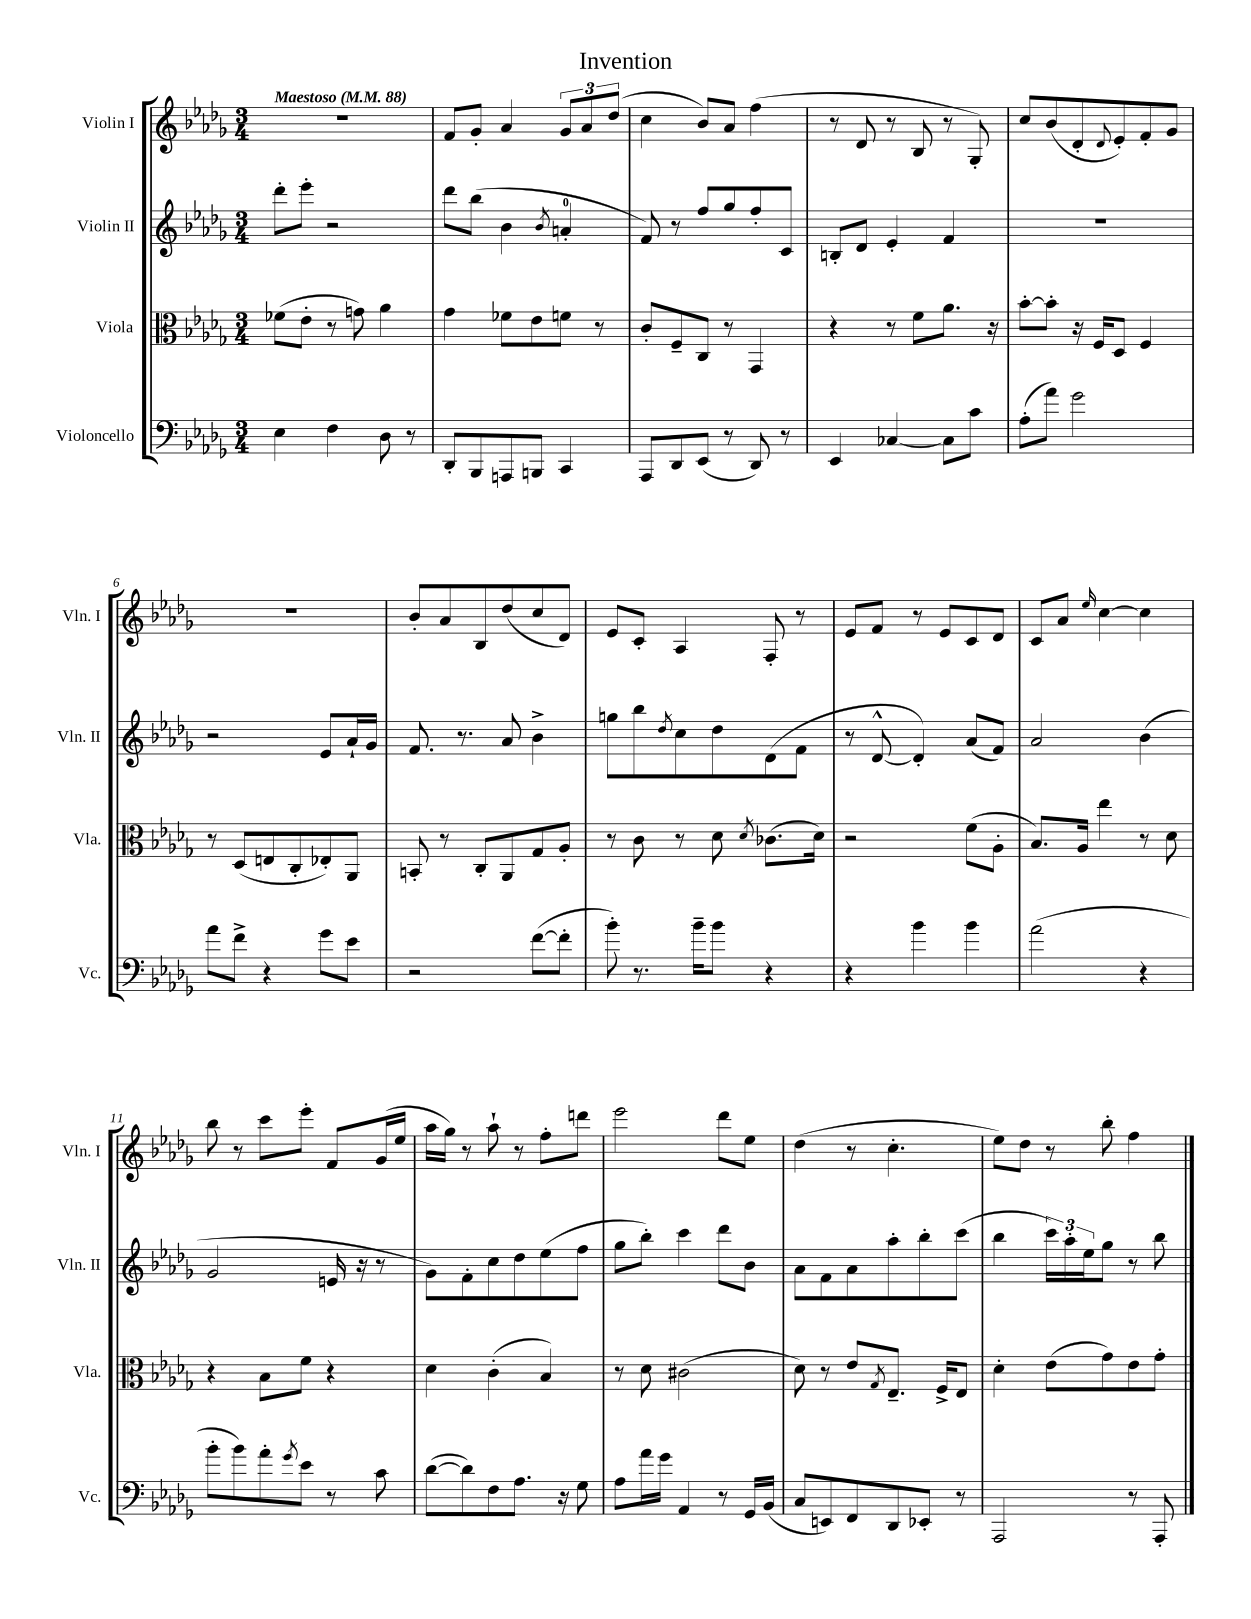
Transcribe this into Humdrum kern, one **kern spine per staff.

**kern	**kern	**kern	**kern
*part4	*part3	*part2	*part1
*staff4	*staff3	*staff2	*staff1
*I"Violoncello	*I"Viola	*I"Violin II	*I"Violin I
*I'Vc.	*I'Vla.	*I'Vln. II	*I'Vln. I
*clefF4	*clefC3	*clefG2	*clefG2
*k[b-e-a-d-g-]	*k[b-e-a-d-g-]	*k[b-e-a-d-g-]	*k[b-e-a-d-g-]
*M3/4	*M3/4	*M3/4	*M3/4
*MM88	*MM88	*MM88	*MM88
=1	=1	=1	=1
!	!	!	!LO:TX:a:B:t=Maestoso
4E-\	(8f-X\L	8ddd-'\L	2.r
.	8e-'\J	8eee-'\J	.
4F\	8r	2r	.
.	8gn\)	.	.
8D-\	4a-\	.	.
8r	.	.	.
=2	=2	=2	=2
8DD-'/L	4g-\	8ddd-\L	8f/L
8BBB-/	.	(8bb-\J	8g-'/J
8AAAn/	8f-X\L	4b-\	4a-/
8BBBn/J	8e-\	.	.
.	.	8qb-/	.
4CC/	8fn\J	4an'/	12g-/L
.	.	.	12a-/
.	8r	.	.
.	.	.	(12dd-/J
=3	=3	=3	=3
8AAA-/L	8c'/L	8f/)	4cc\
8DD-/	8F~/	8r	.
(8EE-/J	8C/J	8ff/L	8b-/L)
8r	8r	8gg-/	8a-/J
8DD-/)	4GG-/	8ff'/	(4ff\
8r	.	8c/J	.
=4	=4	=4	=4
4EE-/	4r	8Bn'/L	8r
.	.	8d-/J	8d-/
[4C-X/	8r	4e-'/	8r
.	8f\L	.	8B-/
8C-\L]	8.a-\J	4f/	8r
8c\J	.	.	8G-'/)
.	16r	.	.
=5	=5	=5	=5
(8A-'\L	[8b-'\L	2.r	8cc/L
8a-\J)	8b-'\J]	.	(8b-/
2g-\	16r	.	8d-'/
.	16F/KL	.	.
.	.	.	8qqd-/
.	8D-/J	.	8e-'/)
.	4F/	.	8f'/
.	.	.	8g-/J
!!LO:LB:g=z
=6	=6	=6	=6
8a-\L	8r	2r	2.r
8f^\J	(8D-/L	.	.
4r	8En/	.	.
.	8C'/	.	.
8g-\L	8E-X'/)	8e-/L	.
8e-\J	8AA-/J	16a-`/L	.
.	.	16g-/JJ	.
=7	=7	=7	=7
2r	8BBn'/	8.f/	8b-'/L
.	8r	.	8a-/
.	.	8.r	.
.	8C'/L	.	8B-/
.	8AA-/	8a-/	(8dd-/
([8f\L	8G-/	4b-^\	8cc/
8f'\J]	8A-'/J	.	8d-/J)
=8	=8	=8	=8
8b-'\)	8r	8ggn\L	8e-/L
8.r	8c\	8bb-\	8c'/J
.	.	8qdd-/	.
.	8r	8cc\	4A-/
16b-~\KL	.	.	.
8b-\J	8d-\	8dd-\	.
.	8qd-/	.	.
4r	(8.c-X\L	(8d-\	8F'/
.	.	8f\J	8r
.	16d-\Jk)	.	.
=9	=9	=9	=9
4r	2r	8r	8e-/L
.	.	[8d-^^/	8f/J
4b-\	.	4d-'/])	8r
.	.	.	8e-/L
4b-\	(8f\L	(8a-/L	8c/
.	8A-'\J	8f/J)	8d-/J
=10	=10	=10	=10
(2a-\	8.B-/L)	2a-/	8c/L
.	.	.	8a-/J
.	16A-/Jk	.	.
.	.	.	16qqee-/
.	4ee-\	.	[4cc\
4r	8r	(4b-\	4cc\]
.	8d-\	.	.
!!LO:LB:g=z
=11	=11	=11	=11
8b-'\L	4r	2g-/	8bb-\
8b-\)	.	.	8r
8a-'\	8B-\L	.	8ccc\L
8qg-/	.	.	.
8e-\J	8f\J	.	8eee-'\J
8r	4r	16en/	8f/L
.	.	16r	.
8c\	.	8r	(16g-/L
.	.	.	16ee-/JJ
=12	=12	=12	=12
([8d-\L	4d-\	8g-\L)	16aa-\LL
.	.	.	16gg-\JJ)
8d-\])	.	8f'\	8r
8F\	(4c'\	8cc\	8aa-`\
8.A-\J	.	8dd-\	8r
.	4B-/)	(8ee-\	8ff'\L
16r	.	.	.
8G-\	.	8ff\J	8dddn\J
=13	=13	=13	=13
8A-\L	8r	8gg-\L	2eee-\
16a-\L	8d-\	8bb-'\J)	.
16g-\JJ	.	.	.
4AA-/	(2c#X\	4ccc\	.
8r	.	8ddd-\L	8ddd-\L
16GG-/LL	.	8b-\J	8ee-\J
(16BB-/JJ	.	.	.
=14	=14	=14	=14
8C/L	8d-\)	8a-\L	(4dd-\
8EEn/)	8r	8f\	.
8FF/	8e-/L	8a-\	8r
.	8qG-/	.	.
8DD-/	8.E-~/J	8aa-'\	4.cc'\
8EE-X'/J	.	8bb-'\	.
.	16F^/KL	.	.
8r	8E-/J	(8ccc\J	.
=15	=15	=15	=15
2AAA-/	4d-'\	4bb-\	8ee-\L)
.	.	.	8dd-\J
.	(8e-\L	24ccc\LL)	8r
.	.	24aa-'\	.
.	.	24ee-\J	.
.	8g-\)	8gg-\J	8bb-'\
8r	8e-\	8r	4ff\
8AAA-'/	8g-'\J	8bb-\	.
==	==	==	==
*-	*-	*-	*-
